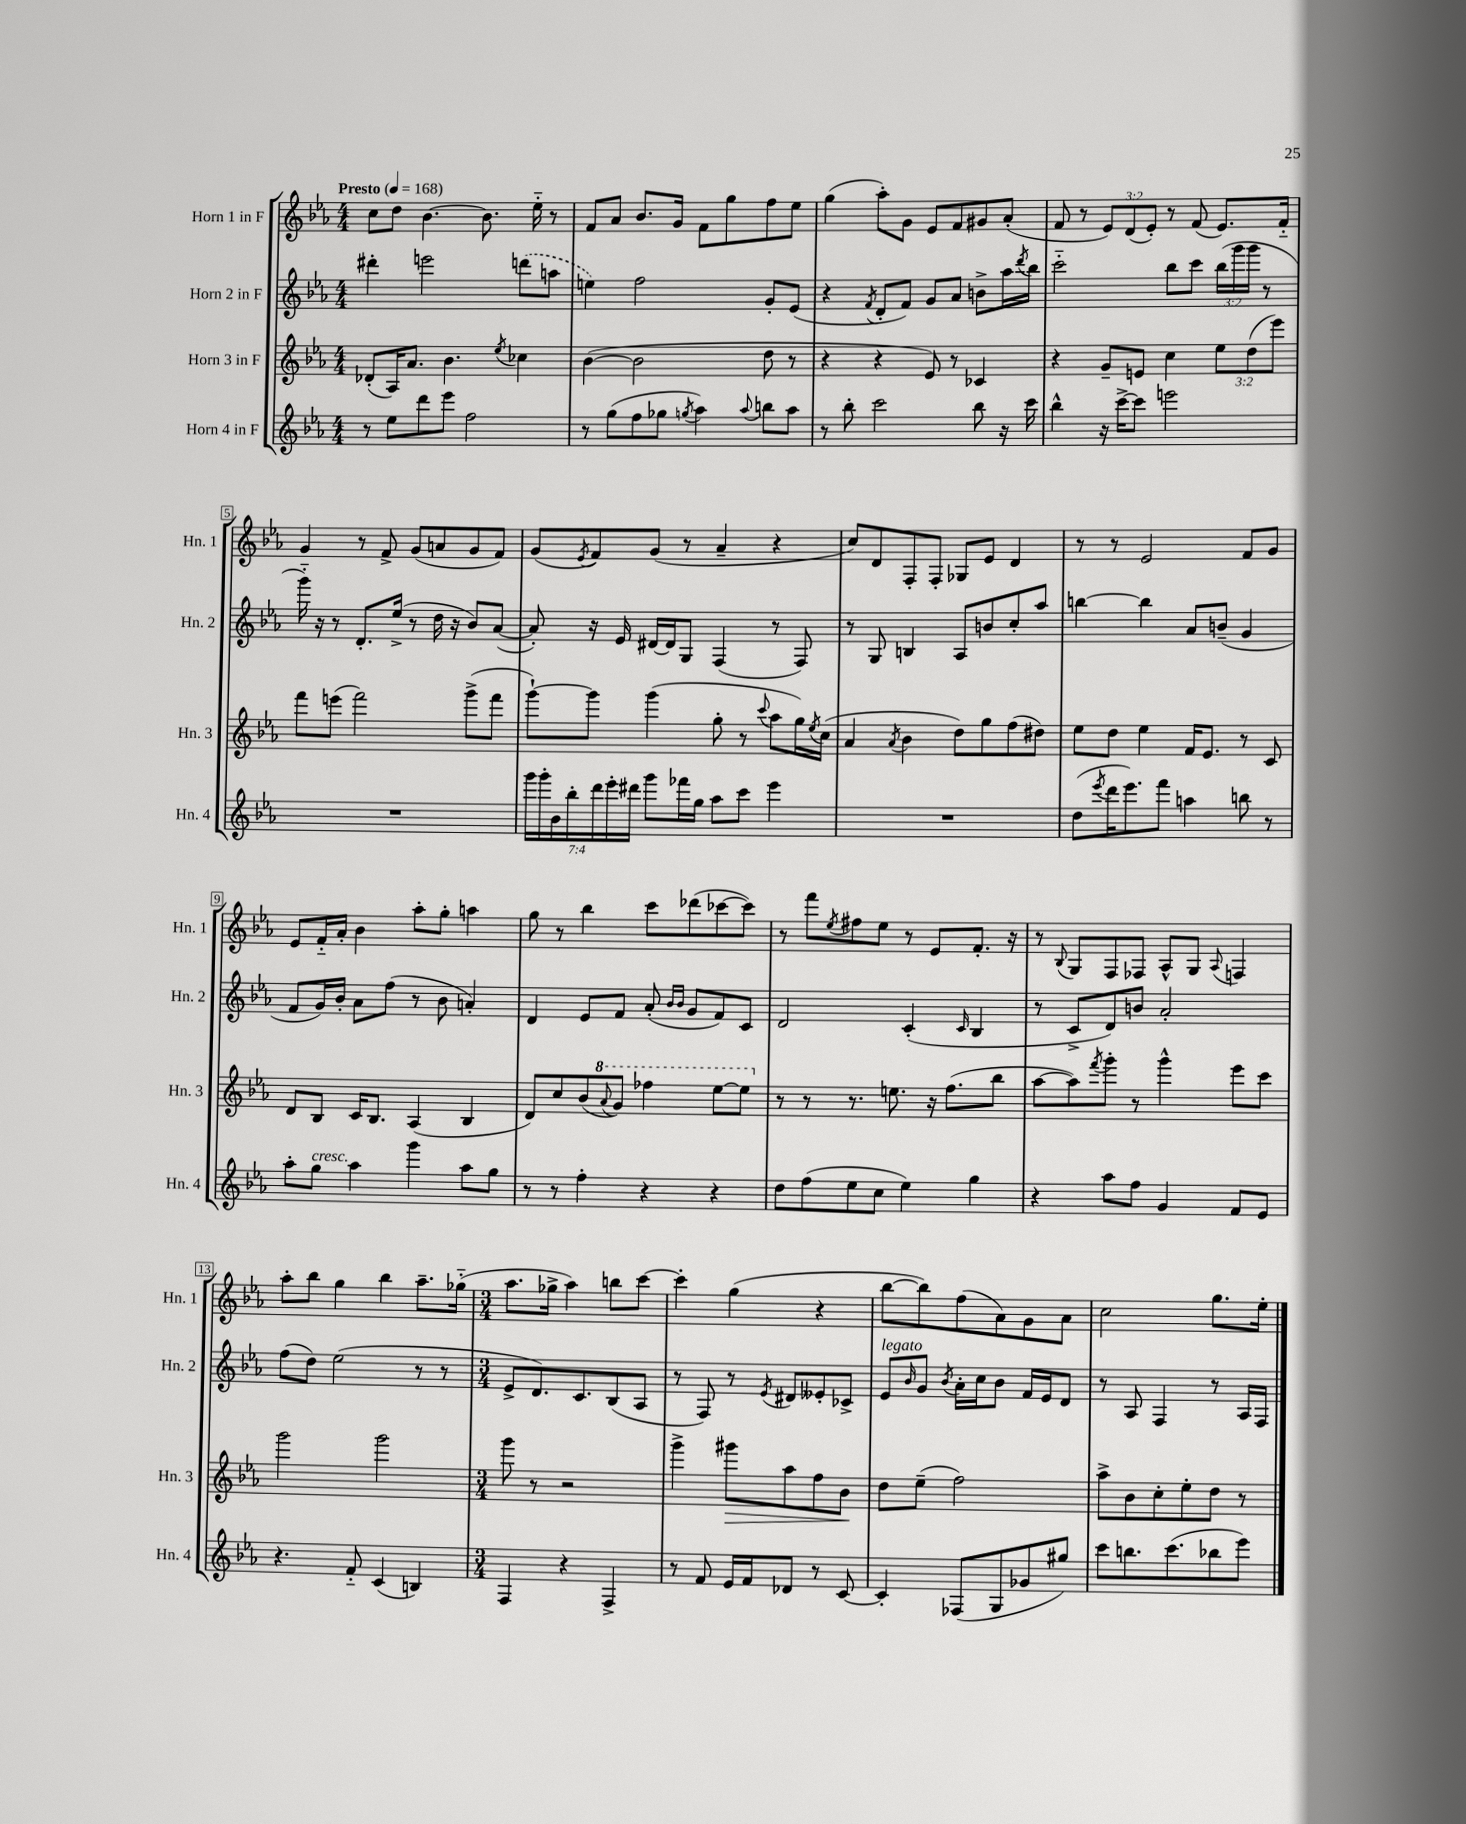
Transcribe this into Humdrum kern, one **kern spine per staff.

**kern	**kern	**kern	**kern
*staff4	*staff3	*staff2	*staff1
*clefG2	*clefG2	*clefG2	*clefG2
*k[b-e-a-]	*k[b-e-a-]	*k[b-e-a-]	*k[b-e-a-]
*M4/4	*M4/4	*M4/4	*M4/4
*MM168	*MM168	*MM168	*MM168
8r	(8d-'	4ddd#'	8cc
8ee-	16A-)	.	8dd
.	8.a-	.	.
8ddd	.	2eee	[4.b-
8eee-	4.b-	.	.
2ff	.	.	.
.	.	.	8.b-]
.	8qee-	.	.
.	4cc-	(8ddd	.
.	.	.	16ee-'~
.	.	8aa	8r
=	=	=	=
8r	([4b-	4ee)	8f
(8gg	.	.	8a-
8ff	2b-]	2ff	8.b-
8gg-	.	.	.
.	.	.	16g
8qgg	.	.	.
4aa-)	.	.	8f
.	.	.	8gg
8qqaa-	.	.	.
8bb	8dd	8g'	8ff
8aa-	8r	(8e-	8ee-
=	=	=	=
8r	4r	4r	(4gg
8bb-'	.	.	.
.	.	8qf	.
2ccc	4r	8d'	8aa-')
.	.	8f)	8g
.	8e-)	8g	8e-
.	8r	8a-	8f
8bb-	4c-	8b^	8g#
16r	.	16aa-	(8a-'
.	.	8qddd	.
16ccc	.	16bb-	.
=	=	=	=
4bb-^^	4r	2ccc'~	8f
.	.	.	8r
16r	8g~	.	12e-)
[16ccc^	.	.	.
.	.	.	(12d
8ccc]	8e	.	.
.	.	.	12e-')
2eee	4cc	8bb-	8r
.	.	8ccc	(8f
.	12ee-	(24bb-	8.e-)
.	.	24ggg	.
.	(12dd	24ggg	.
.	.	8r	.
.	12eee-)	.	.
.	.	.	16f'~
=	=	=	=
1r	8fff	16ggg'~)	4g
.	.	16r	.
.	(8eee	8r	.
.	2fff)	8.d'	8r
.	.	.	8f^
.	.	(16ee-^	.
.	.	8r	(8g
.	.	16dd	8a
.	.	16r	.
.	(8ggg^	8b-)	8g
.	8fff	([8a-	8f)
=	=	=	=
28ggg	[8ggg`)	8a-'])	(8g
28ggg'	.	.	.
28b-	.	.	.
28bb-'	.	.	.
.	.	.	8qe-
.	8ggg]	16r	8f)
28ddd	.	.	.
28eee-'	.	.	.
.	.	16e-	.
28ddd#	.	.	.
8ggg	(4ggg	[16d#	(8g
.	.	16d#]	.
16fff-	.	8G	8r
16gg	.	.	.
8aa-	8gg'	(4F	4a-~
8ccc	8r	.	.
.	8qqccc	.	.
4eee-	8aa-	8r	4r
.	16gg)	8F)	.
.	8qee-	.	.
.	(16cc	.	.
=	=	=	=
1r	4a-	8r	8cc)
.	.	8G	8d
.	8qa-	.	.
.	4b-	4B	8F'
.	.	.	8F'
.	8dd)	8A-	8G-
.	8gg	8b	8e-
.	(8ff	8cc'	4d
.	8dd#)	8aa-	.
=	=	=	=
(8dd	8ee-	[4bb	8r
8qeee-	.	.	.
16ddd	8dd	.	8r
8.eee-)	.	.	.
.	4ee-	4bb]	2e-
8fff	.	.	.
4aa	16f	8a-	.
.	8.e-	.	.
.	.	(8b~	.
8bb	8r	4g	8f
8r	8c	.	8g
=	=	=	=
8aa-'	8d	8f	8e-
8gg	8B-	16g)	16f'~
.	.	16b-'	16a-'
4aa-	16c	8a-	4b-
.	8.B-	.	.
.	.	(8ff	.
4ggg	(4A-	8r	8aa-'
.	.	8b-	8gg'
8aa-	4B-	4a')	4aa
8gg	.	.	.
=	=	=	=
8r	8d)	4d	8gg
8r	8cc	.	8r
4ff'	(8b-	8e-	4bb-
.	8qqaa-	.	.
.	8gg)	8f	.
4r	4fff-	(8a-'	8ccc
.	.	16qqb-	.
.	.	16qqb-	.
.	.	8g	(8ddd-
4r	[8eee-	8f)	[8ccc-
.	8eee-]	8c	8ccc-])
=	=	=	=
8dd	8r	2d	8r
(8ff	8r	.	8fff
.	.	.	8qee-
8ee-	8.r	.	8ff#
8cc	.	.	8ee-
.	8.ee	.	.
4ee-)	.	(4c'	8r
.	16r	.	8e-
.	(8.ff	.	.
.	.	16qqc	.
4gg	.	4B-	8.f'
.	8bb-	.	.
.	.	.	16r
=	=	=	=
4r	[8aa-	8r	8r
.	.	.	8qqB-
.	8aa-])	8c^	8G
.	8qfff	.	.
8aa-	8ggg'	8d)	8F
8ff	8r	8b	8F-
4g	4ggg^^	2a-'	8A-^^
.	.	.	8G
.	.	.	8qqA-
8f	8eee-	.	4F
8e-	8ccc	.	.
=	=	=	=
4.r	2ggg	(8ff	8aa-'
.	.	8dd)	8bb-
.	.	(2ee-	4gg
8f'~	.	.	.
(4c	2ggg	.	4bb-
4B)	.	8r	8.aa-~
.	.	8r	.
.	.	.	(16gg-'~
=	=	=	=
*M3/4	*M3/4	*M3/4	*M3/4
4F	8ggg	8e-^	8.aa-
.	8r	8.d)	.
.	.	.	16gg-^
4r	2r	.	4aa-)
.	.	8.c	.
4F^	.	(8B-	8bb
.	.	8A-	[8ccc
=	=	=	=
8r	4ggg^	8r	4ccc']
8f	.	8F)	.
16e-	8ggg#	8r	(4gg
16f	.	.	.
.	.	8qe-	.
8d-	8aa-	8d#	.
8r	8ff	8e--'	4r
[8c	8b-	8c-^	.
=	=	=	=
4c']	8dd	8e-	[8bb-
.	.	16qqb-	.
.	(8ee-~	8g	8bb-])
.	.	8qb-	.
(8F-	2ff)	16a-'	(8ff
.	.	16cc	.
8G	.	8b-	8a-)
8g-	.	16f	8g
.	.	16e-	.
8gg#)	.	8d	8a-
=	=	=	=
8ccc	8aa-^	8r	2cc
8.bb	8b-	8A-	.
.	8cc'	4F	.
(8.ccc	.	.	.
.	8ee-'	.	.
8bb-	8dd	8r	8.gg
8eee-)	8r	16A-	.
.	.	16F	16ee-'
==	==	==	==
*-	*-	*-	*-
